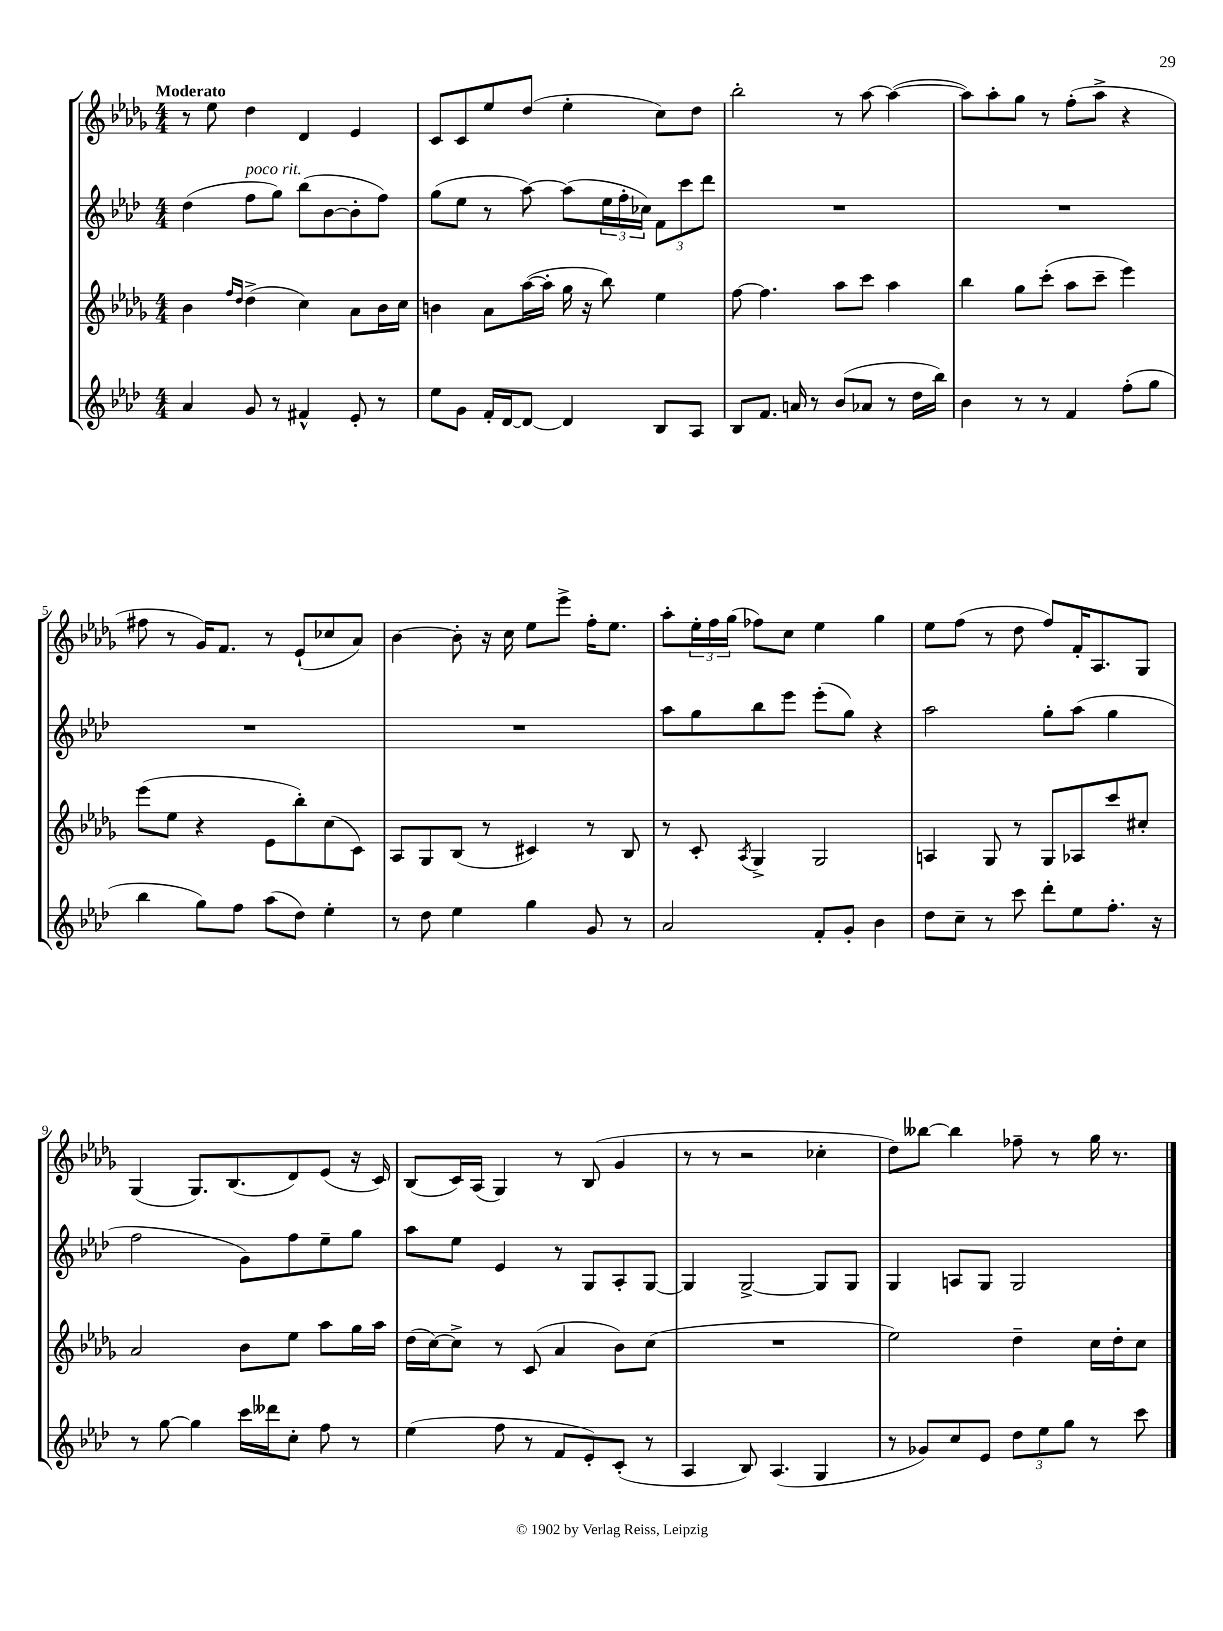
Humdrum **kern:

**kern	**kern	**kern	**kern
*staff4	*staff3	*staff2	*staff1
*clefG2	*clefG2	*clefG2	*clefG2
*k[b-e-a-d-]	*k[b-e-a-d-g-]	*k[b-e-a-d-]	*k[b-e-a-d-g-]
*M4/4	*M4/4	*M4/4	*M4/4
4a-	4b-	(4dd-	8r
.	.	.	8ee-
.	16qqff	.	.
.	16qqdd-	.	.
8g	(4dd-^	8ff	4dd-
8r	.	8gg)	.
4f#^^	4cc)	(8bb-	4d-
.	.	[8b-	.
8e-'	8a-	8b-']	4e-
8r	16b-	8ff)	.
.	16cc	.	.
=	=	=	=
8ee-	4b	(8gg	8c
8g	.	8ee-	8c
16f'	8a-	8r	8ee-
[16d-	.	.	.
8d-_	([16aa-	[8aa-)	(8dd-
.	16aa-']	.	.
4d-]	16gg-	(8aa-]	4ee-'
.	16r	.	.
.	8bb-)	24ee-	.
.	.	24ff'	.
.	.	24cc-)	.
8B-	4ee-	12f	8cc)
.	.	12ccc	.
8A-	.	.	8dd-
.	.	12ddd-	.
=	=	=	=
8B-	[8ff	1r	2bb-'
8.f	4.ff]	.	.
16a	.	.	.
8r	.	.	.
(8b-	8aa-	.	8r
8a-	8ccc	.	[8aa-
8r	4aa-	.	(4aa-_
16dd-	.	.	.
16bb-)	.	.	.
=	=	=	=
4b-	4bb-	1r	8aa-])
.	.	.	8aa-'
8r	8gg-	.	8gg-
8r	(8ccc'	.	8r
4f	8aa-	.	(8ff'
.	8ccc~	.	8aa-^
(8ff'	4eee-)	.	4r
8gg	.	.	.
=	=	=	=
4bb-	(8eee-	1r	8ff#
.	8ee-	.	8r
8gg)	4r	.	16g-)
.	.	.	8.f
8ff	.	.	.
(8aa-	8e-	.	8r
8dd-)	8bb-')	.	(8e-`
4ee-'	(8cc	.	8cc-
.	8c)	.	8a-)
=	=	=	=
8r	8A-	1r	[4b-
8dd-	8G-	.	.
4ee-	(8B-	.	8b-']
.	8r	.	16r
.	.	.	16cc
4gg	4c#)	.	8ee-
.	.	.	8eee-^
8g	8r	.	16ff'
.	.	.	8.ee-
8r	8B-	.	.
=	=	=	=
2a-	8r	8aa-	8aa-'
.	8c'	8gg	24ee-'
.	.	.	24ff
.	.	.	(24gg-
.	8qA-	.	.
.	4G-^	8bb-	8ff-)
.	.	8eee-	8cc
8f'	2G-	(8eee-'	4ee-
8g'	.	8gg)	.
4b-	.	4r	4gg-
=	=	=	=
8dd-	4A	2aa-	8ee-
8cc~	.	.	(8ff
8r	8G-	.	8r
8ccc	8r	.	8dd-
8ddd-'	8G-	8gg'	8ff)
8ee-	8A-	(8aa-	16f'
.	.	.	8.A-
8.ff'	8ccc	4gg	.
.	8cc#'	.	8G-
16r	.	.	.
=	=	=	=
8r	2a-	2ff	(4G-
[8gg	.	.	.
4gg]	.	.	8.G-)
.	.	.	(8.B-
16ccc	8b-	8g)	.
16ddd--	.	.	.
8cc'	8ee-	8ff	8d-)
8ff	8aa-	8ee-~	(8e-
8r	16gg-	8gg	16r
.	16aa-	.	16c)
=	=	=	=
(4ee-	(16dd-	8aa-	(8B-
.	[16cc)	.	.
.	8cc^]	8ee-	16c)
.	.	.	(16A-
8ff	8r	4e-	4G-)
8r	(8c	.	.
8f	4a-	8r	8r
8e-')	.	8G	(8B-
(8c'	8b-)	8A-'	4g-
8r	(8cc	[8G	.
=	=	=	=
4A-	1r	4G]	8r
.	.	.	8r
8B-)	.	[2G^	2r
(4.A-	.	.	.
4G	.	8G]	4cc-'
.	.	8G	.
=	=	=	=
8r	2ee-)	4G	8dd-)
8g-)	.	.	[8bb--
8cc	.	8A	4bb--]
8e-	.	8G	.
12dd-	4dd-~	2G	8ff-~
12ee-	.	.	.
.	.	.	8r
12gg	.	.	.
8r	16cc	.	16gg-
.	16dd-'	.	8.r
8ccc	8cc	.	.
==	==	==	==
*-	*-	*-	*-
